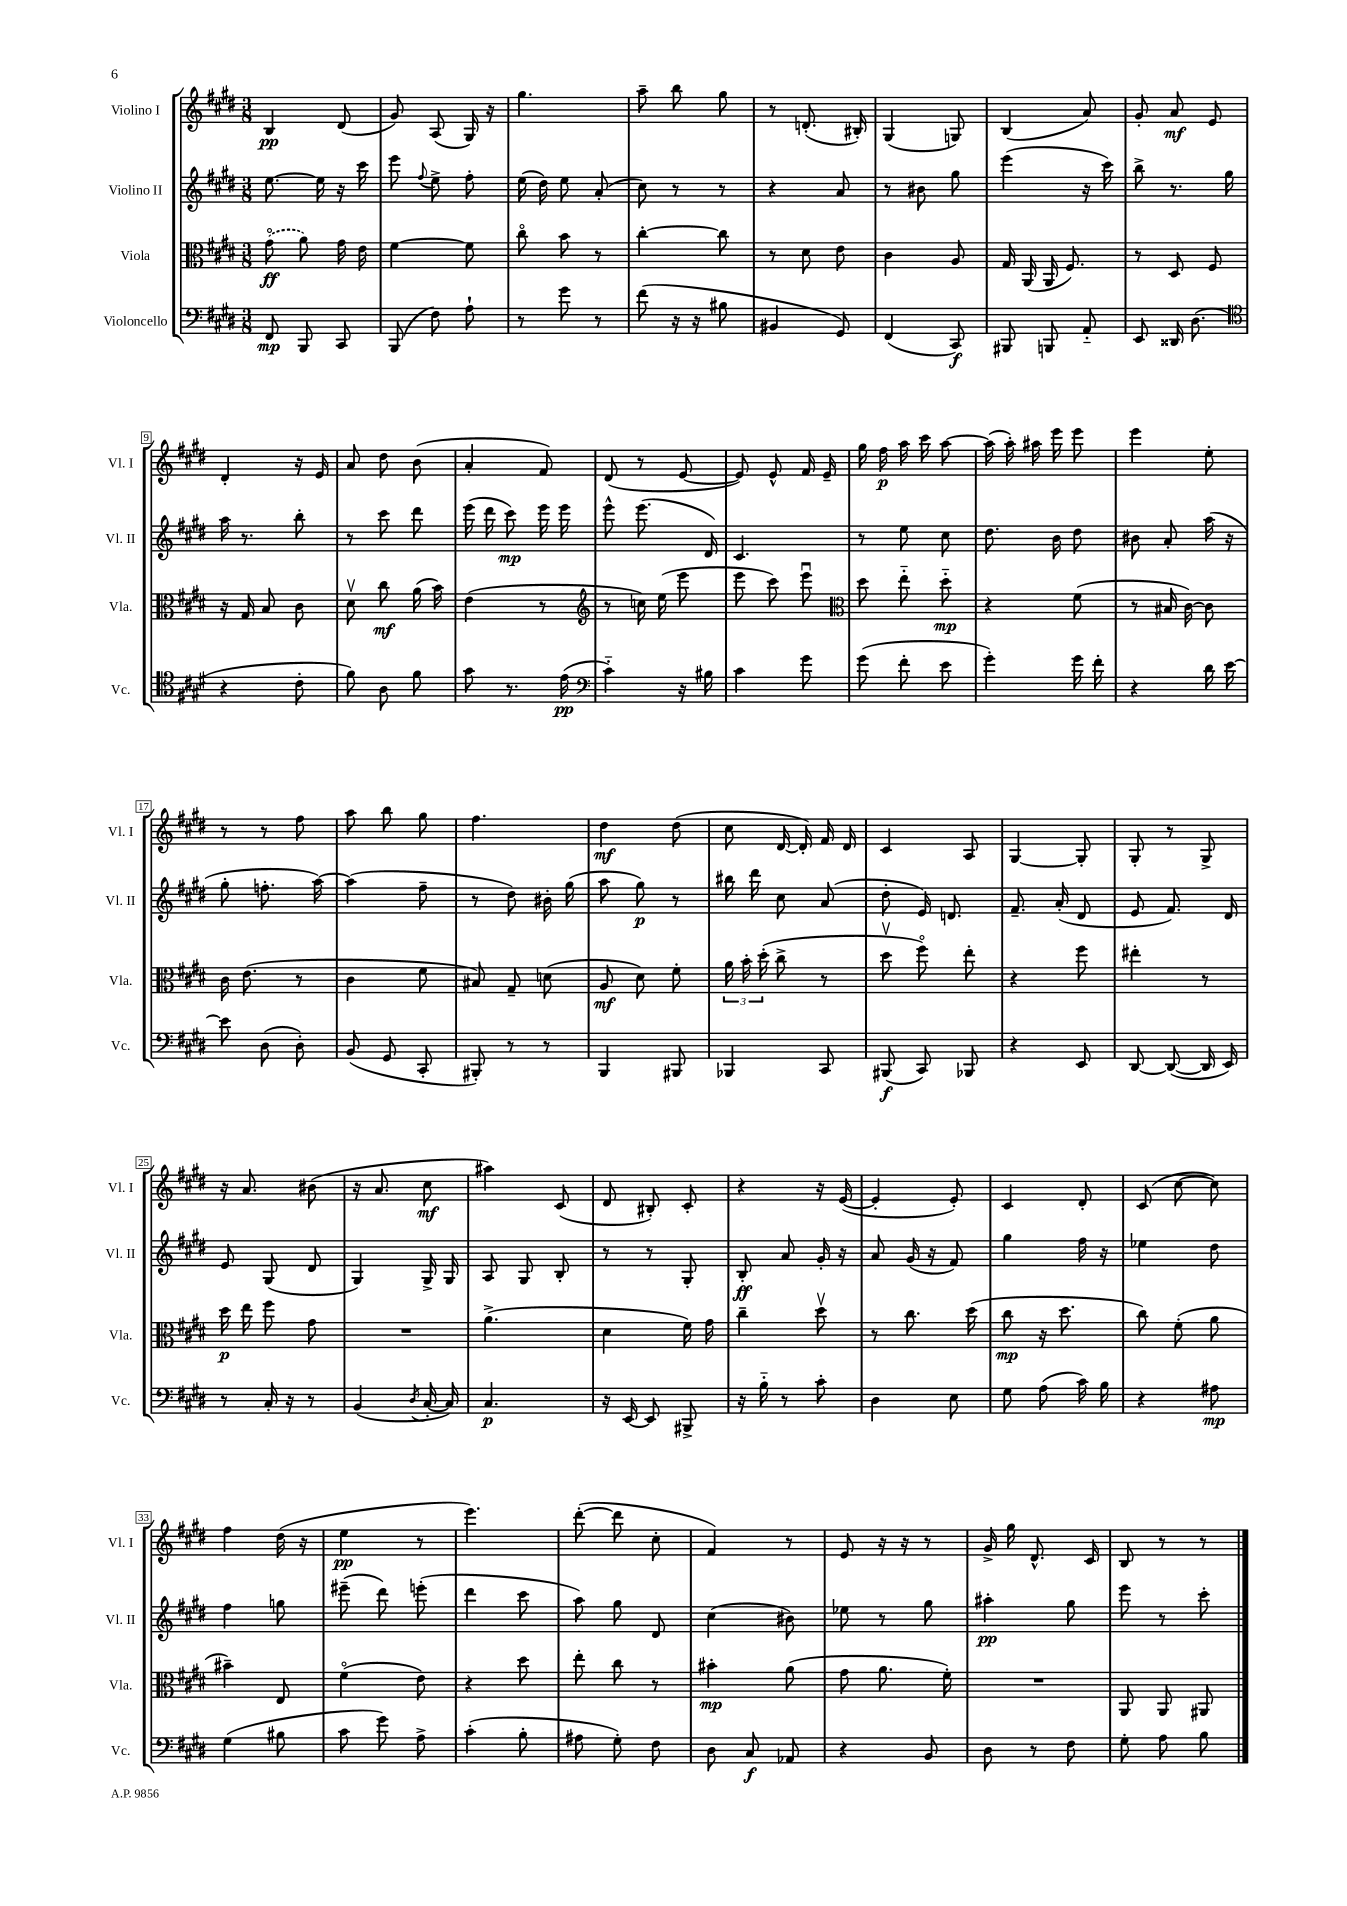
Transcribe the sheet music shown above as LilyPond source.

<<
\new StaffGroup <<
\new Staff = "s0" \with { instrumentName = "Violino I" shortInstrumentName = "Vl. I" } {
    \clef treble \key e \major \numericTimeSignature \time 3/8
    \autoBeamOff b4\pp dis'8( |
    gis'8) a8( gis16) r16 |
    gis''4. |
    a''8-- b''8 gis''8 |
    r8 d'8.-.( bis16-.) |
    gis4( g8) |
    b4( a'8) |
    gis'8-. a'8\mf e'8 |
    dis'4-. r16 e'16 |
    a'8 dis''8 b'8( |
    a'4-. fis'8) |
    dis'8( r8 e'8~ |
    e'8) e'8-^ fis'16 e'16-- |
    gis''16 fis''16\p a''16 cis'''16 a''8~ |
    a''16( a''16-.) ais''16 e'''16 e'''8 |
    e'''4 e''8-. |
    r8 r8 fis''8 |
    a''8 b''8 gis''8 |
    fis''4. |
    dis''4\mf dis''8( |
    cis''8 dis'16~ dis'16-.) fis'16 dis'16 |
    cis'4 a8 |
    gis4~ gis8-. |
    gis8-. r8 gis8-> |
    r16 a'8. bis'8( |
    r16 a'8. cis''8\mf |
    ais''4) cis'8( |
    dis'8 bis8-.) cis'8-. |
    r4 r16 e'16~( |
    e'4-. e'8-.) |
    cis'4 dis'8-. |
    cis'8( cis''8~ cis''8) |
    fis''4 dis''16( r16 |
    e''4\pp r8 |
    e'''4.) |
    dis'''8~-.( dis'''8 cis''8-. |
    fis'4) r8 |
    e'8 r16 r16 r8 |
    gis'16-> gis''16 dis'8.-^ cis'16 |
    b8 r8 r8 \bar "|." |
}
\new Staff = "s1" \with { instrumentName = "Violino II" shortInstrumentName = "Vl. II" } {
    \clef treble \key e \major \numericTimeSignature \time 3/8
    \autoBeamOff e''8.~ e''16 r16 cis'''16 |
    e'''8 \appoggiatura { fis''8 } e''8-> fis''8-. |
    e''16( dis''16) e''8 a'8-.( |
    cis''8) r8 r8 |
    r4 a'8 |
    r8 bis'8 gis''8 |
    e'''4( r16 cis'''16) |
    b''8-> r8. gis''16 |
    a''16 r8. b''8-. |
    r8 cis'''8 dis'''8 |
    e'''16( dis'''16 cis'''8\mp) e'''16 e'''16 |
    e'''8-^ e'''8.( dis'16) |
    cis'4. |
    r8 e''8 cis''8 |
    dis''8. b'16 dis''8 |
    bis'8 a'8-. a''16( r16 |
    gis''8-. f''8.-. a''16~) |
    a''4( fis''8-- |
    r8 dis''8) bis'16-. gis''16( |
    a''8 gis''8\p) r8 |
    bis''16 dis'''16 cis''8 a'8( |
    dis''8-. e'16) d'8. |
    fis'8.-- a'16-.( dis'8 |
    e'8 fis'8.) dis'16 |
    e'8 gis8( dis'8 |
    gis4) gis16-> gis16 |
    a8 gis8 b8-. |
    r8 r8 gis8-. |
    b8-.\ff a'8 gis'16-. r16 |
    a'8 gis'16( r16 fis'8) |
    gis''4 fis''16 r16 |
    ees''4 dis''8 |
    fis''4 g''8 |
    eis'''8--( dis'''8) e'''8-.( |
    dis'''4 cis'''8 |
    a''8) gis''8 dis'8 |
    cis''4( bis'8) |
    ees''8 r8 gis''8 |
    ais''4-.\pp gis''8 |
    e'''8 r8 cis'''8-. \bar "|." |
}
\new Staff = "s2" \with { instrumentName = "Viola" shortInstrumentName = "Vla." } {
    \clef alto \key e \major \numericTimeSignature \time 3/8
    \autoBeamOff \once \slurDashed gis'8\flageolet\ff( a'8) gis'16 e'16 |
    fis'4~ fis'8 |
    cis''8\flageolet b'8 r8 |
    cis''4~-. cis''8 |
    r8 dis'8 e'8 |
    cis'4 a8 |
    gis16 a,16( a,16 fis8.) |
    r8 dis8 fis8 |
    r16 gis16 b8 cis'8 |
    dis'8\upbow cis''8\mf a'16( b'16) |
    e'4( r8 |
    \clef treble r8 c''16) e''16( e'''8 |
    e'''8 cis'''8) e'''8\downbow |
    \clef alto dis''8 e''8-_ dis''8-_\mp |
    r4 fis'8( |
    r8 bis16 cis'16~) cis'8 |
    cis'16 e'8.( r8 |
    cis'4 fis'8 |
    bis8) gis8-- d'8( |
    a8\mf dis'8) fis'8-. |
    \tuplet 3/2 { a'16 b'16-. dis''16-.( } cis''8-> r8 |
    dis''8\upbow fis''8\flageolet) e''8-. |
    r4 fis''8 |
    eis''4-. r8 |
    dis''16\p e''16 fis''8 gis'8 |
    R4. |
    a'4.->( |
    dis'4 fis'16) gis'16 |
    cis''4-- dis''8\upbow |
    r8 cis''8. dis''16( |
    cis''8\mp r16 dis''8. |
    cis''8) fis'8-.( a'8 |
    bis'4--) e8 |
    fis'4\flageolet( e'8) |
    r4 dis''8 |
    e''8-. cis''8 r8 |
    bis'4-.\mp a'8( |
    gis'8 a'8. fis'16-.) |
    R4. |
    a,8 a,8 ais,8 \bar "|." |
}
\new Staff = "s3" \with { instrumentName = "Violoncello" shortInstrumentName = "Vc." } {
    \clef bass \key e \major \numericTimeSignature \time 3/8
    \autoBeamOff fis,8\mp b,,8 cis,8 |
    b,,8( fis8) a8-! |
    r8 gis'8 r8 |
    fis'8( r16 r16 bis8 |
    bis,4 gis,8) |
    fis,4( cis,8\f) |
    bis,,8 b,,8 a,8-_ |
    e,8 disis,16 dis8.( |
    \clef tenor r4 cis'8-. |
    fis'8) a8 fis'8 |
    gis'8 r8. e'16\pp( |
    \clef bass cis'4-_) r16 bis16 |
    cis'4 gis'8 |
    gis'8( fis'8-. e'8 |
    gis'4-.) gis'16 fis'16-. |
    r4 dis'16 e'16~ |
    e'8 dis8( dis8-.) |
    b,8( gis,8 cis,8-. |
    bis,,8-.) r8 r8 |
    b,,4 bis,,8 |
    bes,,4 cis,8 |
    bis,,8\f( cis,8) bes,,8 |
    r4 e,8 |
    dis,8~ dis,8~( dis,16 e,16) |
    r8 cis16-. r16 r8 |
    b,4( \acciaccatura { dis8 } cis16~-. cis16) |
    cis4.\p |
    r16 e,16~ e,8 bis,,8-> |
    r16 b16-_ r8 cis'8-. |
    dis4 e8 |
    gis8 a8( cis'16) b16 |
    r4 ais8\mp |
    gis4( bis8 |
    cis'8 gis'8) a8-> |
    cis'4-.( b8-. |
    ais8 gis8-.) fis8 |
    dis8 cis8\f aes,8 |
    r4 b,8 |
    dis8 r8 fis8 |
    gis8-. a8 b8 \bar "|." |
}
>>
>>
\layout { \context { \Score \override BarNumber.stencil = #(make-stencil-boxer 0.1 0.3 ly:text-interface::print) } }
